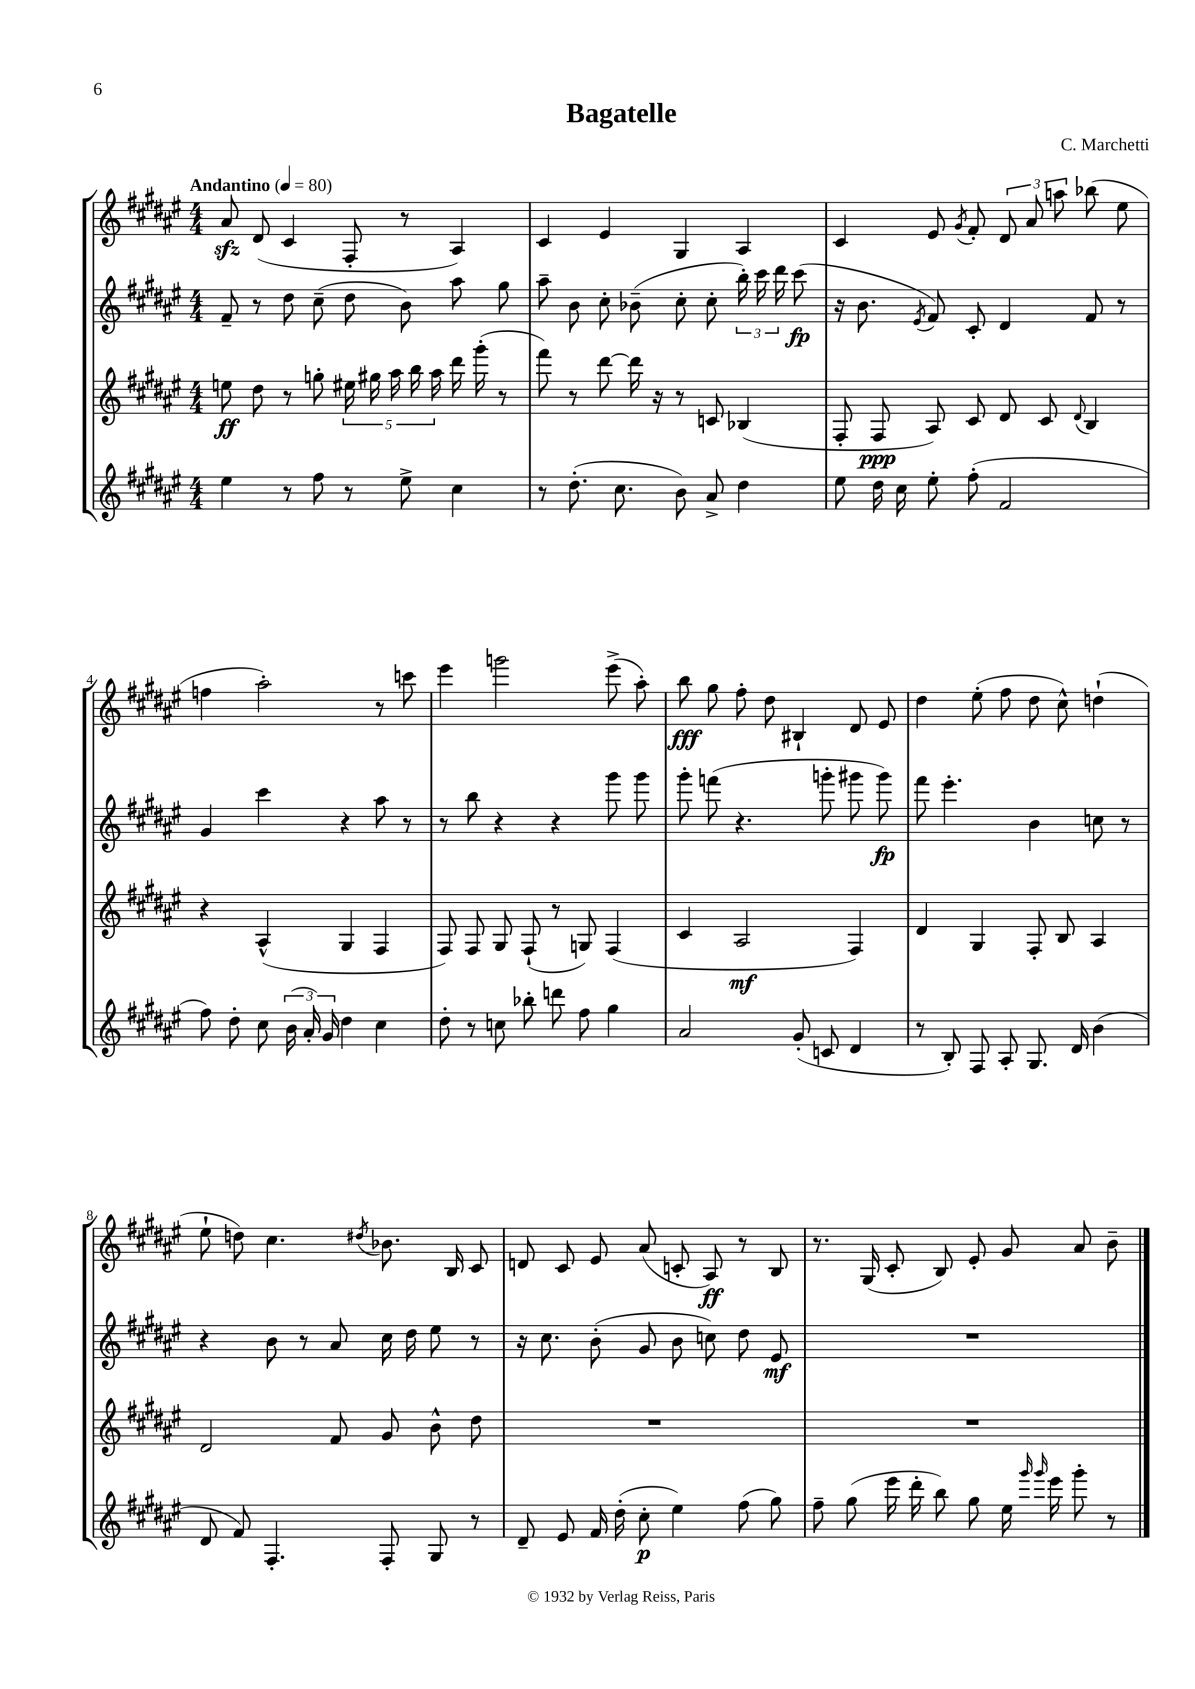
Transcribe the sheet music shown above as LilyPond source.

\header { title = "Bagatelle" composer = "C. Marchetti" }
<<
\new StaffGroup <<
\new Staff = "s0" {
    \clef treble \key fis \major \numericTimeSignature \time 4/4 \tempo "Andantino" 4 = 80
    \autoBeamOff ais'8\sfz dis'8( cis'4 fis8-. r8 ais4) |
    cis'4 eis'4 gis4 ais4 |
    cis'4 eis'8 \acciaccatura { gis'8 } fis'8-. \tuplet 3/2 { dis'8 ais'8 a''8 } bes''8( eis''8 |
    f''4 ais''2-.) r8 c'''8 |
    eis'''4 g'''2 eis'''8->( ais''8-.) |
    b''8\fff gis''8 fis''8-. dis''8 bis4-! dis'8 eis'8 |
    dis''4 eis''8-.( fis''8 dis''8 cis''8-^) d''4-!( |
    eis''8-! d''8) cis''4. \acciaccatura { dis''8 } bes'8. b16 cis'8 |
    d'8 cis'8 eis'8 ais'8( c'8-. ais8\ff) r8 b8 |
    r8. gis16( cis'8-. b8) eis'8-. gis'8 ais'8 b'8-- \bar "|." |
}
\new Staff = "s1" {
    \clef treble \key fis \major \numericTimeSignature \time 4/4
    \autoBeamOff fis'8-- r8 dis''8 cis''8--( dis''8 b'8) ais''8 gis''8 |
    ais''8-- b'8 cis''8-. bes'8--( cis''8-. cis''8-. \tuplet 3/2 { b''16-.) cis'''16 dis'''16 } cis'''8\fp( |
    r16 b'8. \acciaccatura { eis'8 } fis'8) cis'8-. dis'4 fis'8 r8 |
    gis'4 cis'''4 r4 ais''8 r8 |
    r8 b''8 r4 r4 gis'''8 gis'''8 |
    gis'''8-. f'''8( r4. g'''8-. gis'''8 gis'''8\fp) |
    fis'''8 eis'''4.-. b'4 c''8 r8 |
    r4 b'8 r8 ais'8 cis''16 dis''16 eis''8 r8 |
    r16 cis''8. b'8-.( gis'8 b'8 c''8) dis''8 eis'8\mf |
    R1 \bar "|." |
}
\new Staff = "s2" {
    \clef treble \key fis \major \numericTimeSignature \time 4/4
    \autoBeamOff e''8\ff dis''8 r8 g''8-. \tuplet 5/4 { eis''16 gis''16 ais''16 b''16 ais''16 } dis'''16 gis'''16-.( r8 |
    fis'''8) r8 dis'''8~ dis'''16 r16 r8 c'8 bes4( |
    fis8-. fis8\ppp ais8) cis'8 dis'8 cis'8 \appoggiatura { dis'8 } b4 |
    r4 ais4-^( gis4 fis4 |
    fis8) fis8 gis8 fis8-!( r8 g8) fis4( |
    cis'4 ais2\mf fis4) |
    dis'4 gis4 fis8-. b8 ais4 |
    dis'2 fis'8 gis'8 b'8-^ dis''8 |
    R1 |
    R1 \bar "|." |
}
\new Staff = "s3" {
    \clef treble \key fis \major \numericTimeSignature \time 4/4
    \autoBeamOff eis''4 r8 fis''8 r8 eis''8-> cis''4 |
    r8 dis''8.-.( cis''8. b'8) ais'8-> dis''4 |
    eis''8 dis''16 cis''16 eis''8-. fis''8-.( fis'2 |
    fis''8) dis''8-. cis''8 \tuplet 3/2 { b'16( ais'16-.) gis'16 } dis''4 cis''4 |
    dis''8-. r8 c''8 bes''8-. d'''8 fis''8 gis''4 |
    ais'2 gis'8-.( c'8 dis'4 |
    r8 b8-.) fis8 ais8-. gis8. dis'16 b'4( |
    dis'8 fis'8) fis4.-. fis8-. gis8 r8 |
    dis'8-- eis'8 fis'16 dis''16-.( cis''8-.\p eis''4) fis''8( gis''8) |
    fis''8-- gis''8( eis'''16 dis'''16-. b''8) gis''8 eis''16 \grace { gis'''16 gis'''16 } eis'''16 gis'''8-. r8 \bar "|." |
}
>>
>>
